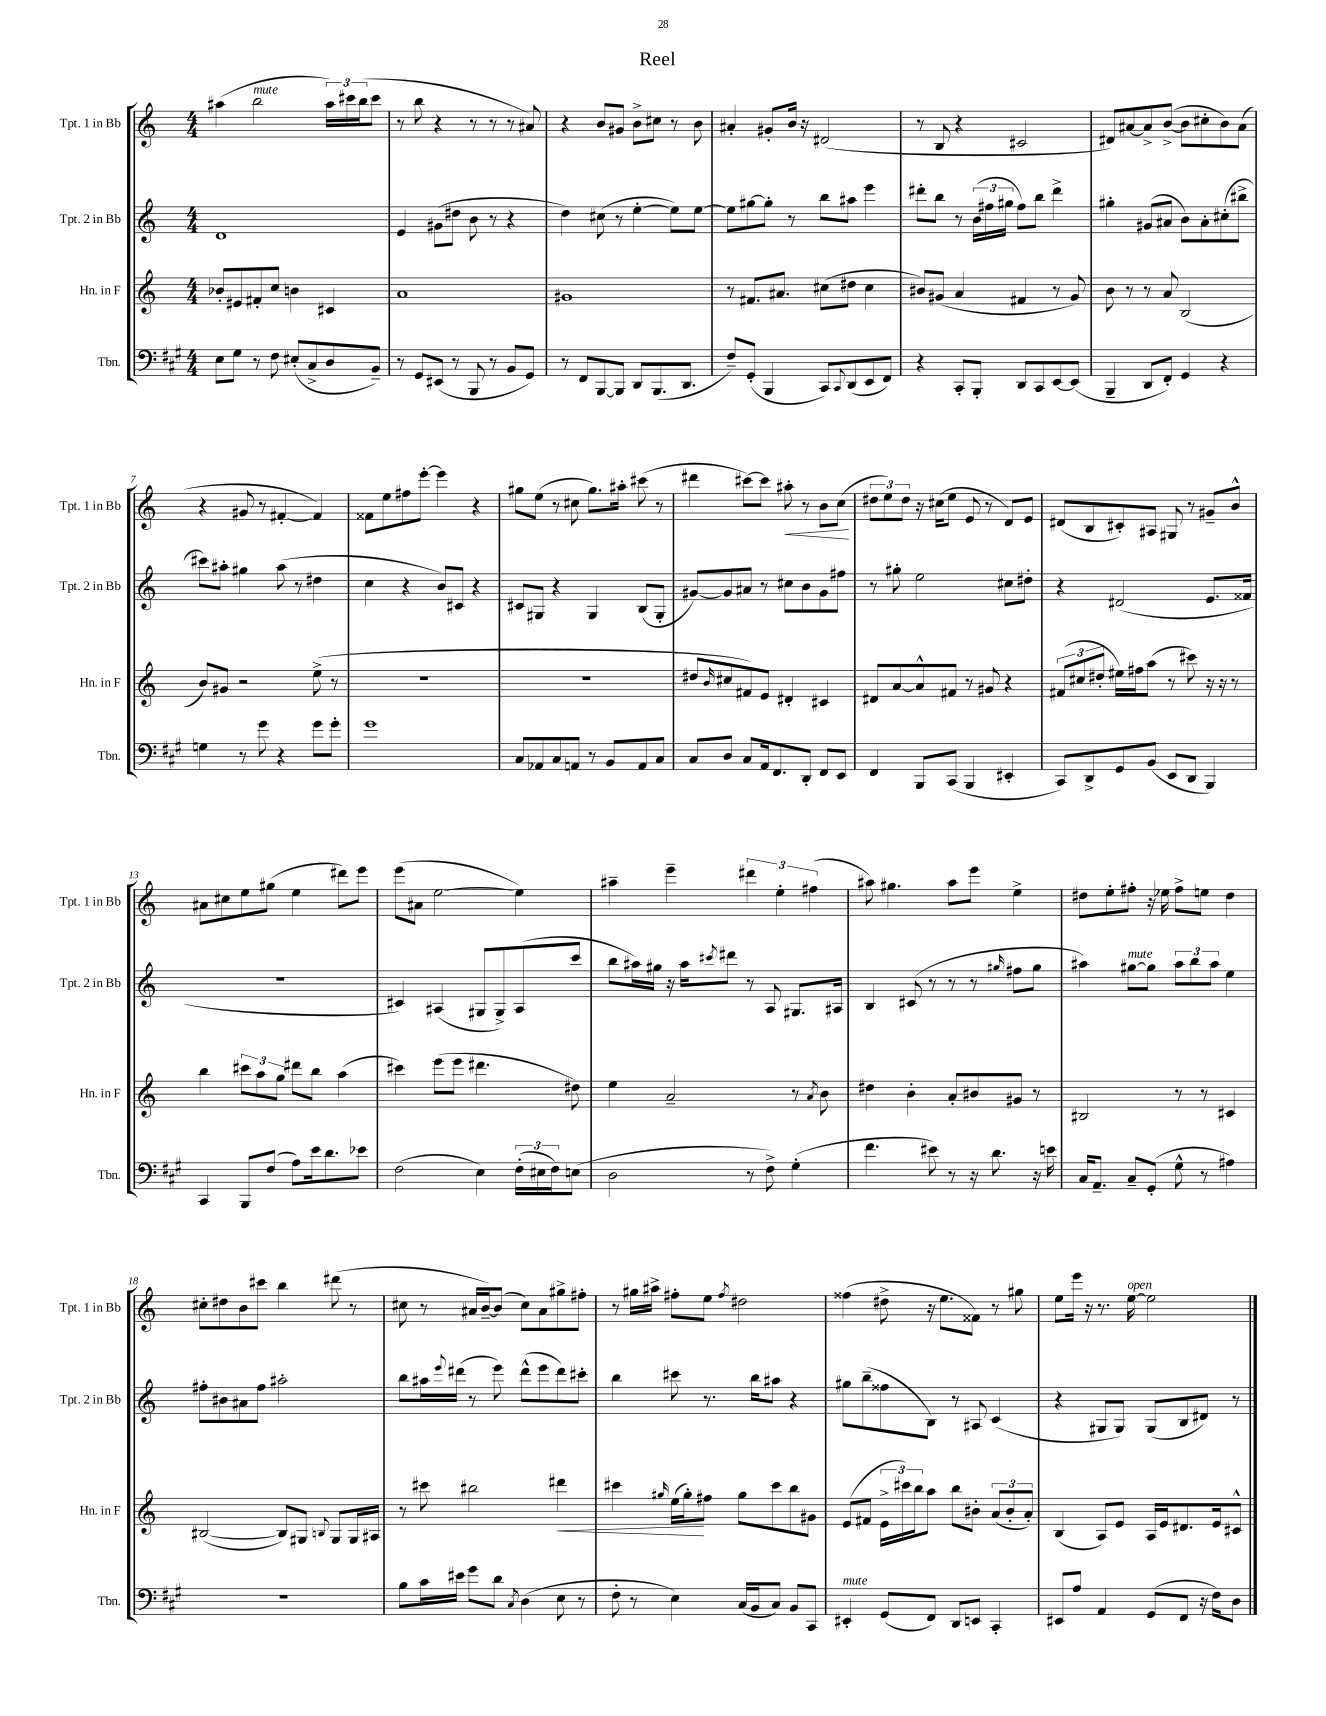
\header { title = "Reel" }
<<
\new StaffGroup <<
\new Staff = "s0" \with { instrumentName = "Tpt. 1 in Bb" shortInstrumentName = "Tpt. 1 in Bb" } {
    \clef treble \key c \major \numericTimeSignature \time 4/4
    ais''4( b''2^\markup { \italic "mute" } \tuplet 3/2 { ais''16) cis'''16 b''16( } cis'''8 |
    r8 b''8 r4 r8 r8 r8 ais'8) |
    r4 b'8 gis'8 b'8-> cis''8 r8 b'8 |
    ais'4-. gis'8-. b'16 r16 dis'2( |
    r8 b8 r4 cis'2 |
    dis'8) ais'8~ ais'8-> b'8~->( b'8 cis''8-. b'8) ais'8( |
    r4 gis'8 r8 fis'4~-. fis'4) |
    fisis'8 e''8 fis''8 e'''8~-. e'''4 r4 |
    gis''8 e''8( r8 cis''8 gis''8.) ais''16-. cis'''8( r8 |
    dis'''4 cis'''8~) cis'''8 ais''8-.\< r8 b'8 c''8\!( |
    \tuplet 3/2 { dis''8 e''8) dis''8 } r16 cis''16( e''8 e'8 r8 d'8) e'8 |
    dis'8( b8 cis'8-.) ais8 gis8 r8 gis'8-- b'8-^ |
    ais'8 cis''8 e''8 gis''8( e''4 dis'''8) e'''8 |
    e'''8( ais'8 e''2~ e''4) |
    ais''4-- e'''4-- \tuplet 3/2 { dis'''4 e''4-. fis''4( } |
    ais''8) gis''4. ais''8 e'''8 e''4-> |
    dis''8 e''8-. fis''8-. r16 ees''16 fis''8-> e''8 dis''4 |
    cis''8-. dis''8 b'8 cis'''8 b''4 dis'''8( r8 |
    cis''8 r8 ais'16 b'16~--) b'8( cis''8) ais'8 gis''8-> fis''8-. |
    r8 gis''16 ais''16-> fis''8-. e''8 \acciaccatura { fis''8 } dis''2 |
    fisis''4( dis''8-> r16 e''8. fisis'8) r8 gis''8 |
    e''8 e'''16 r16 r8. e''16~^\markup { \italic "open" } e''2 \bar "|." |
}
\new Staff = "s1" \with { instrumentName = "Tpt. 2 in Bb" shortInstrumentName = "Tpt. 2 in Bb" } {
    \clef treble \key c \major \numericTimeSignature \time 4/4
    d'1 |
    e'4 gis'8( dis''8 b'8 r8 r4 |
    d''4) cis''8( r8 e''4~-. e''8) e''8~ |
    e''8 gis''8~ gis''8-. r8 b''8 ais''8 e'''4 |
    dis'''8-. b''8 r8 \tuplet 3/2 { b'16( fis''16 gis''16 } fis''8) b''8 dis'''4-> |
    gis''4-. gis'8( ais'8 b'8) ais'8-. cis''8-.( bis''8-> |
    cis'''8) ais''8-. gis''4 ais''8( r8 dis''4 |
    c''4 r4 b'8) cis'8 r4 |
    cis'8 gis8 r4 gis4 b8( gis8-. |
    gis'8~) gis'8 ais'8 r8 cis''8 b'8 gis'8 fis''8 |
    r8 gis''8-. e''2 cis''8 dis''8-. |
    r4 dis'2( e'8. fisis'16 |
    R1 |
    cis'4) ais4( gis8 gis8->) ais8( c'''8 |
    b''8 ais''16) gis''16 r16 ais''16 \acciaccatura { cis'''8 } dis'''8 r8 a8 gis8. ais16 |
    b4 cis'8( r8 r8 r8 \grace { gis''16 } fis''8 gis''8 |
    ais''4) gis''8~^\markup { \italic "mute" } gis''8 \tuplet 3/2 { ais''8 b''8 ais''8 } e''4 |
    fis''8-. bis'8 ais'8 fis''8 ais''2-. |
    b''8 ais''16 \appoggiatura { e'''8 } dis'''16( r8 e'''8) dis'''8-^( e'''8 dis'''8) cis'''8-. |
    b''4 cis'''8 r8. b''16 ais''8 r4 |
    gis''8 b''8--( fisis''8 b8) r8 ais8 c'4( |
    r4 gis8 gis8) gis8( b8 dis'8) r8 \bar "|." |
}
\new Staff = "s2" \with { instrumentName = "Hn. in F" shortInstrumentName = "Hn. in F" } {
    \clef treble \key c \major \numericTimeSignature \time 4/4
    bes'8-. eis'8 fis'8-. c''8 b'4 cis'4 |
    a'1 |
    gis'1 |
    r8 fis'8. ais'8. cis''8( dis''8 cis''4 |
    bis'8) gis'8( a'4 fis'4 r8 gis'8) |
    b'8 r8 r8 a'8 b2( |
    b'8) gis'8 r2 e''8->( r8 |
    R1 |
    R1 |
    dis''8 \grace { b'16 } cis''8 fis'8) e'8 dis'4-. cis'4 |
    dis'8 a'8~ a'8-^ fis'8 r8 gis'8 r4 |
    \tuplet 3/2 { fis'8( cis''8 dis''8-. } eis''16) fis''16 a''8( r8 cis'''8) r16 r16 r8 |
    b''4 \tuplet 3/2 { cis'''8 a''8 g''8 } dis'''8 b''8 a''4( |
    cis'''4) e'''8( e'''8 dis'''4. dis''8) |
    e''4 a'2-- r8 \acciaccatura { a'8 } b'8 |
    dis''4 b'4-. a'8-. bis'8 gis'8 r8 |
    bis2 r8 r8 cis'4 |
    bis2~( bis8) gis8 \appoggiatura { b8 } gis8 gis16 ais16 |
    r8 cis'''8 bis''2 dis'''4\< |
    cis'''4 \grace { gis''16 } e''16( gis''16-.\!) fis''8 gis''8 cis'''8 b''8 gis'8 |
    e'8( fis'8 \tuplet 3/2 { e'16-> cis'''16) b''16 } a''8 b''8 bis'8-. \tuplet 3/2 { a'8( bis'8-. a'8-.) } |
    b4( a8) e'8 a16 e'16 dis'8. e'16 cis'8-^ \bar "|." |
}
\new Staff = "s3" \with { instrumentName = "Tbn." shortInstrumentName = "Tbn." } {
    \clef bass \key a \major \numericTimeSignature \time 4/4
    e8 gis8 r8 fis8 eis8-.( cis8-> d8 b,8--) |
    r8 gis,8 eis,8( r8 b,,8 r8 b,8 gis,8) |
    r8 fis,8 b,,8~ b,,8 d,8 b,,8.( d,8. |
    fis8--) gis,8-.( b,,4 cis,8) \appoggiatura { cis,8 } d,8( e,8 fis,8) |
    r4 cis,8-. b,,8-. d,8 cis,8 e,8~ e,8( |
    b,,4-- d,8 fis,8-.) gis,4 r4 |
    g4 r8 gis'8 r4 gis'8 gis'8-. |
    gis'1 |
    cis8 aes,8 cis8 a,8 r8 b,8 a,8 cis8 |
    cis8 d8 cis8 a,16 fis,8. d,8-. fis,8 e,8 |
    fis,4 b,,8 cis,8( b,,4 eis,4-. |
    cis,8) d,8-> gis,8 b,8( e,8 d,8 b,,4) |
    cis,4 b,,8 fis8( a8) e'16 d'8. ees'8 |
    fis2( e4) \tuplet 3/2 { fis16-.( eis16 fis16) } e8( |
    d2 r8 fis8->) gis4-.( |
    fis'4. eis'8) r8 r16 d'8. r16 e'16 |
    cis16 a,8.-- cis8-- gis,8-.( gis8-^ r8 ais4) |
    R1 |
    b8 cis'16 eis'16 gis'8 d'8 \acciaccatura { cis8 } d4( e8 r8 |
    fis8-. r8 e4) cis16( b,16 cis8) b,8 cis,8 |
    eis,4-.^\markup { \italic "mute" } gis,8( fis,8) d,8 e,8 cis,4-. |
    eis,8 a8 a,4 gis,8( fis,8 r16 fis16) d8 \bar "|." |
}
>>
>>
